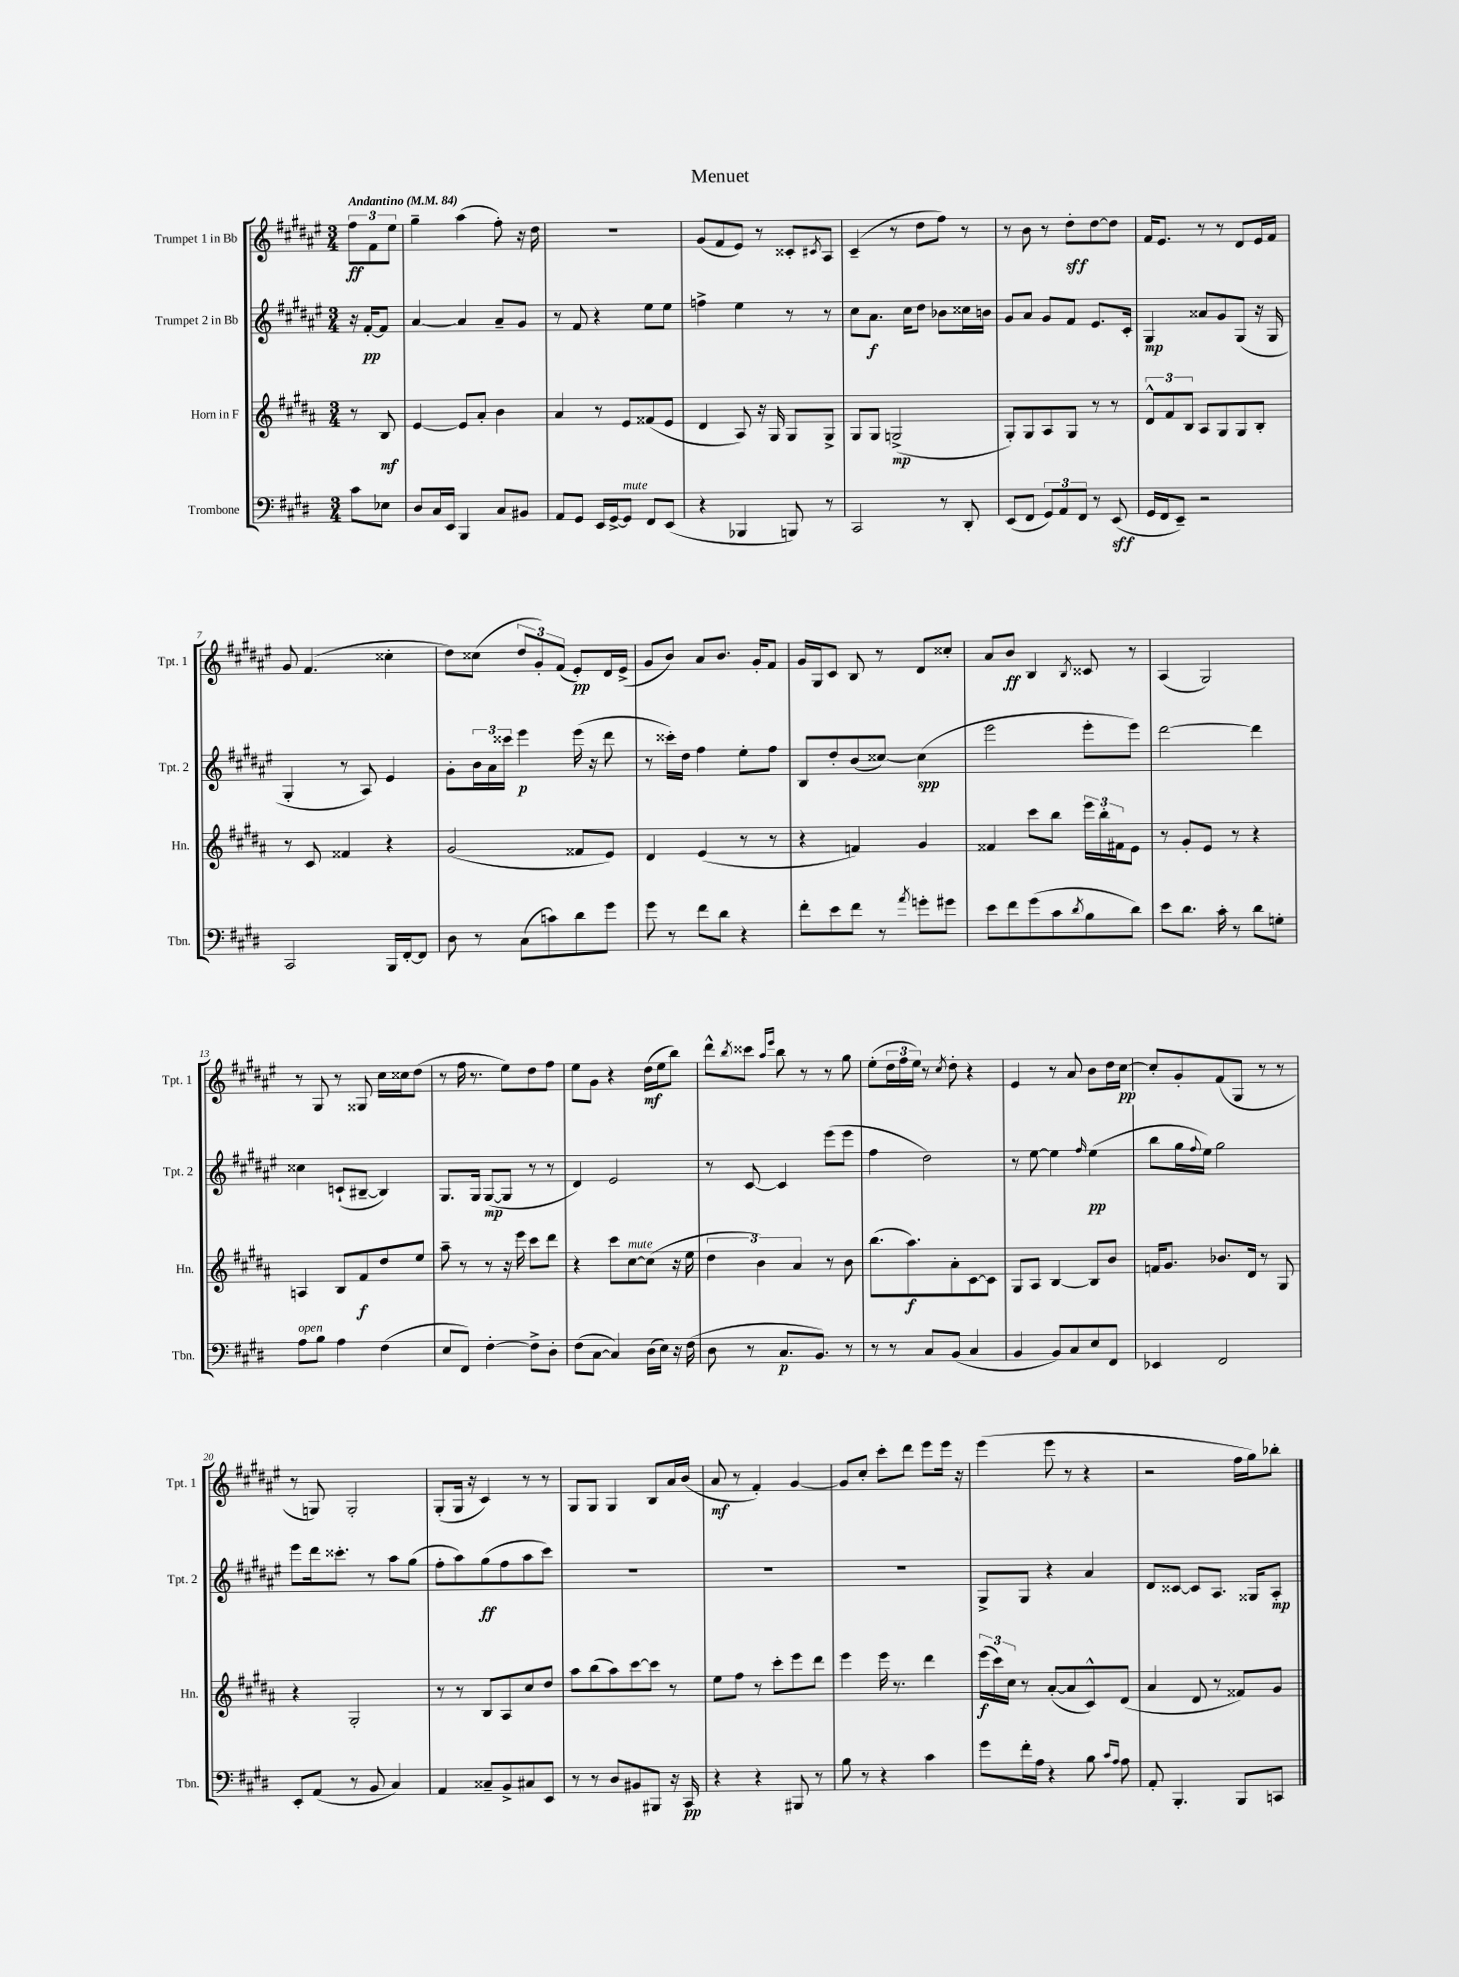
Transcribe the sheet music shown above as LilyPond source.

\header { title = "Menuet" }
<<
\new StaffGroup <<
\new Staff = "s0" \with { instrumentName = "Trumpet 1 in Bb" shortInstrumentName = "Tpt. 1" } {
    \clef treble \key fis \major \numericTimeSignature \time 3/4 \partial 4 \tempo "Andantino" 4 = 84
    \tuplet 3/2 { fis''8\ff fis'8 eis''8 } |
    gis''4-- ais''4( fis''8-.) r16 dis''16 |
    R2. |
    gis'8( fis'8 eis'8) r8 cisis'8-. \acciaccatura { cis'8 } ais8 |
    cis'4--( r8 dis''8 fis''8) r8 |
    r8 b'8 r8 dis''8-.\sff dis''8~ dis''8 |
    fis'16 eis'8. r8 r8 dis'8 eis'16 fis'16 |
    gis'8 fis'4.( cisis''4-. |
    dis''8) cisis''8( \tuplet 3/2 { dis''8 gis'8-.) fis'8( } eis'8-.\pp) dis'16 eis'16->( |
    gis'8 b'8) ais'8 b'8. gis'16-. fis'8 |
    gis'16 gis16 cis'8 b8 r8 dis'8 cisis''8-. |
    ais'8 b'8\ff b4 \acciaccatura { b8 } cisis'8 r8 |
    ais4( gis2) |
    r8 gis8 r8 gisis8 cis''16 cisis''16 dis''8( |
    r8 fis''16 r8. eis''8) dis''8 fis''8 |
    eis''8 gis'8 r4 dis''16\mf( eis''16 b''8) |
    dis'''8-^ \acciaccatura { b''8 } cisis'''8 \grace { ais''16 eis'''16 } b''8 r8 r8 gis''8 |
    eis''8-.( \tuplet 3/2 { dis''16 fis''16 eis''16) } r8 \acciaccatura { cis''8 } dis''8-. r4 |
    eis'4 r8 ais'8 b'8 dis''16 cis''16~\pp |
    cis''8-. gis'8-. fis'8( gis8 r8 r8 |
    r8 g8) g2-. |
    gis8-.( gis16 r16 cis'4) r8 r8 |
    gis8 gis8 gis4 b8 ais'16 b'16( |
    ais'8\mf r8 fis'4-.) gis'4~ |
    gis'8 cis''8-. cis'''8-. dis'''8 eis'''8 eis'''16 r16 |
    eis'''4( eis'''8 r8 r4 |
    r2 fis''16 gis''16) bes''8-. \bar "|." |
}
\new Staff = "s1" \with { instrumentName = "Trumpet 2 in Bb" shortInstrumentName = "Tpt. 2" } {
    \clef treble \key fis \major \numericTimeSignature \time 3/4 \partial 4
    r16 fis'16~-.\pp fis'8 |
    ais'4~ ais'4 ais'8-- gis'8 |
    r8 fis'8 r4 eis''8 eis''8 |
    f''4-> eis''4 r8 r8 |
    cis''8 ais'8.\f cis''16 dis''8 bes'8 cisis''16 b'16 |
    gis'8 ais'8 gis'8 fis'8 eis'8. cis'16-. |
    gis4\mp aisis'8 gis'8 gis8( r16 gis16 |
    gis4-. r8 ais8) eis'4 |
    gis'8-. \tuplet 3/2 { b'16 ais'16 cisis'''16 } eis'''4\p eis'''16( r16 dis'''8 |
    r8 cisis'''16-.) dis''16 fis''4 eis''8-. fis''8 |
    b8 dis''8-. b'8( cisis''8~) cisis''4\spp( |
    eis'''2 eis'''8-. eis'''8) |
    dis'''2~ dis'''4 |
    cisis''4 c'8-!( bis8~-- bis4) |
    gis8. gis16 gis8~\mp( gis8 r8 r8 |
    dis'4) eis'2 |
    r8 cis'8~ cis'4 eis'''8( eis'''8 |
    fis''4 dis''2) |
    r8 eis''8~ eis''4 \grace { fis''16 } eis''4\pp( |
    b''8 gis''16 \appoggiatura { fis''8 } eis''16) gis''2 |
    eis'''8 dis'''16 cisis'''8.-. r8 ais''8 gis''8( |
    fis''8-. ais''8) gis''8\ff( fis''8 ais''8 cis'''8) |
    R2. |
    R2. |
    R2. |
    gis8-> gis8 r4 ais'4 |
    dis'8 cisis'8~ cisis'8 ais8. gisis16 ais8-.\mp \bar "|." |
}
\new Staff = "s2" \with { instrumentName = "Horn in F" shortInstrumentName = "Hn." } {
    \clef treble \key b \major \numericTimeSignature \time 3/4 \partial 4
    r8 b8\mf |
    e'4~ e'8 ais'8-. b'4 |
    ais'4 r8 e'8 fisis'8( e'8 |
    dis'4 ais8) r16 gis16 gis8 gis8-> |
    gis8 gis8 g2->\mp( |
    gis8-.) gis8 ais8 gis8 r8 r8 |
    \tuplet 3/2 { dis'8-^ fis'8 b8 } ais8 gis8 gis8 b8-. |
    r8 cis'8 fisis'4 r4 |
    gis'2( fisis'8 e'8) |
    dis'4 e'4( r8 r8 |
    r4 f'4) gis'4 |
    fisis'4 cis'''8 b''8 \tuplet 3/2 { e'''16 b''16-. fis'16 } e'8 |
    r8 gis'8-. e'8 r8 r4 |
    a4 b8 fis'8\f dis''8 e''8 |
    ais''8-- r8 r8 r16 e'''16 cis'''8 dis'''8 |
    r4 cis'''8 cis''8~^\markup { \italic "mute" } cis''8( r16 e''16 |
    \tuplet 3/2 { dis''4 b'4) ais'4 } r8 b'8 |
    b''8.( ais''8.\f) ais'8-. cis'8~ cis'8 |
    gis8 ais8 b4~ b8 b'8 |
    f'16 gis'8. bes'8. dis'16 r8 gis8 |
    r4 gis2-. |
    r8 r8 b8 ais8 cis''8 dis''8 |
    ais''8 b''8( ais''8) cis'''8~ cis'''8 r8 |
    e''8 fis''8 r8 cis'''8-. e'''8 dis'''8 |
    e'''4 e'''16 r8. dis'''4 |
    \tuplet 3/2 { e'''16\f( cis'''16) cis''16 } r8 ais'8~-.( ais'8 cis'8-^) dis'8( |
    ais'4 dis'8 r8 fisis'8) gis'8 \bar "|." |
}
\new Staff = "s3" \with { instrumentName = "Trombone" shortInstrumentName = "Tbn." } {
    \clef bass \key e \major \numericTimeSignature \time 3/4 \partial 4
    cis'8 ees8 |
    dis8 cis16 e,16 b,,4 cis8 bis,8 |
    a,8 gis,8 e,16 gis,16~-> gis,8^\markup { \italic "mute" } fis,8 e,8( |
    r4 bes,,4 b,,8) r8 |
    cis,2 r8 dis,8-. |
    e,8( fis,8 \tuplet 3/2 { gis,8) a,8 fis,8 } r8 e,8\sff( |
    gis,16 fis,16 e,8--) r2 |
    cis,2 b,,16 fis,16~-. fis,8 |
    dis8 r8 cis8( c'8) dis'8 gis'8 |
    gis'8 r8 fis'8 dis'8 r4 |
    fis'8-. e'8 fis'8 r8 \acciaccatura { a'8 } g'8-. gis'8 |
    e'8 fis'8 gis'8( cis'8 \acciaccatura { dis'8 } b8 dis'8) |
    e'8 dis'8. cis'16-. r8 dis'8 g8-. |
    a8^\markup { \italic "open" } b8 a4 fis4( |
    e8 fis,8) fis4~-. fis8-> dis8-. |
    fis8( cis8~ cis4) dis16( e16) r16 fis16( |
    dis8 r8 cis8.\p b,8.) r8 |
    r8 r8 cis8 b,8( cis4 |
    b,4 b,8) cis8 e8 fis,8 |
    ees,4 fis,2 |
    e,8-. a,8( r8 b,8 cis4) |
    a,4 cisis8-- b,8-> cis8 e,8 |
    r8 r8 dis8 bis,8 bis,,8 r16 cis,16\pp |
    r4 r4 bis,,8 r8 |
    b8 r8 r4 cis'4 |
    gis'8 fis'16-. a16 r4 b8 \grace { cis'16 a16 } a8 |
    a,8-. b,,4.-. b,,8 c,8 \bar "|." |
}
>>
>>
